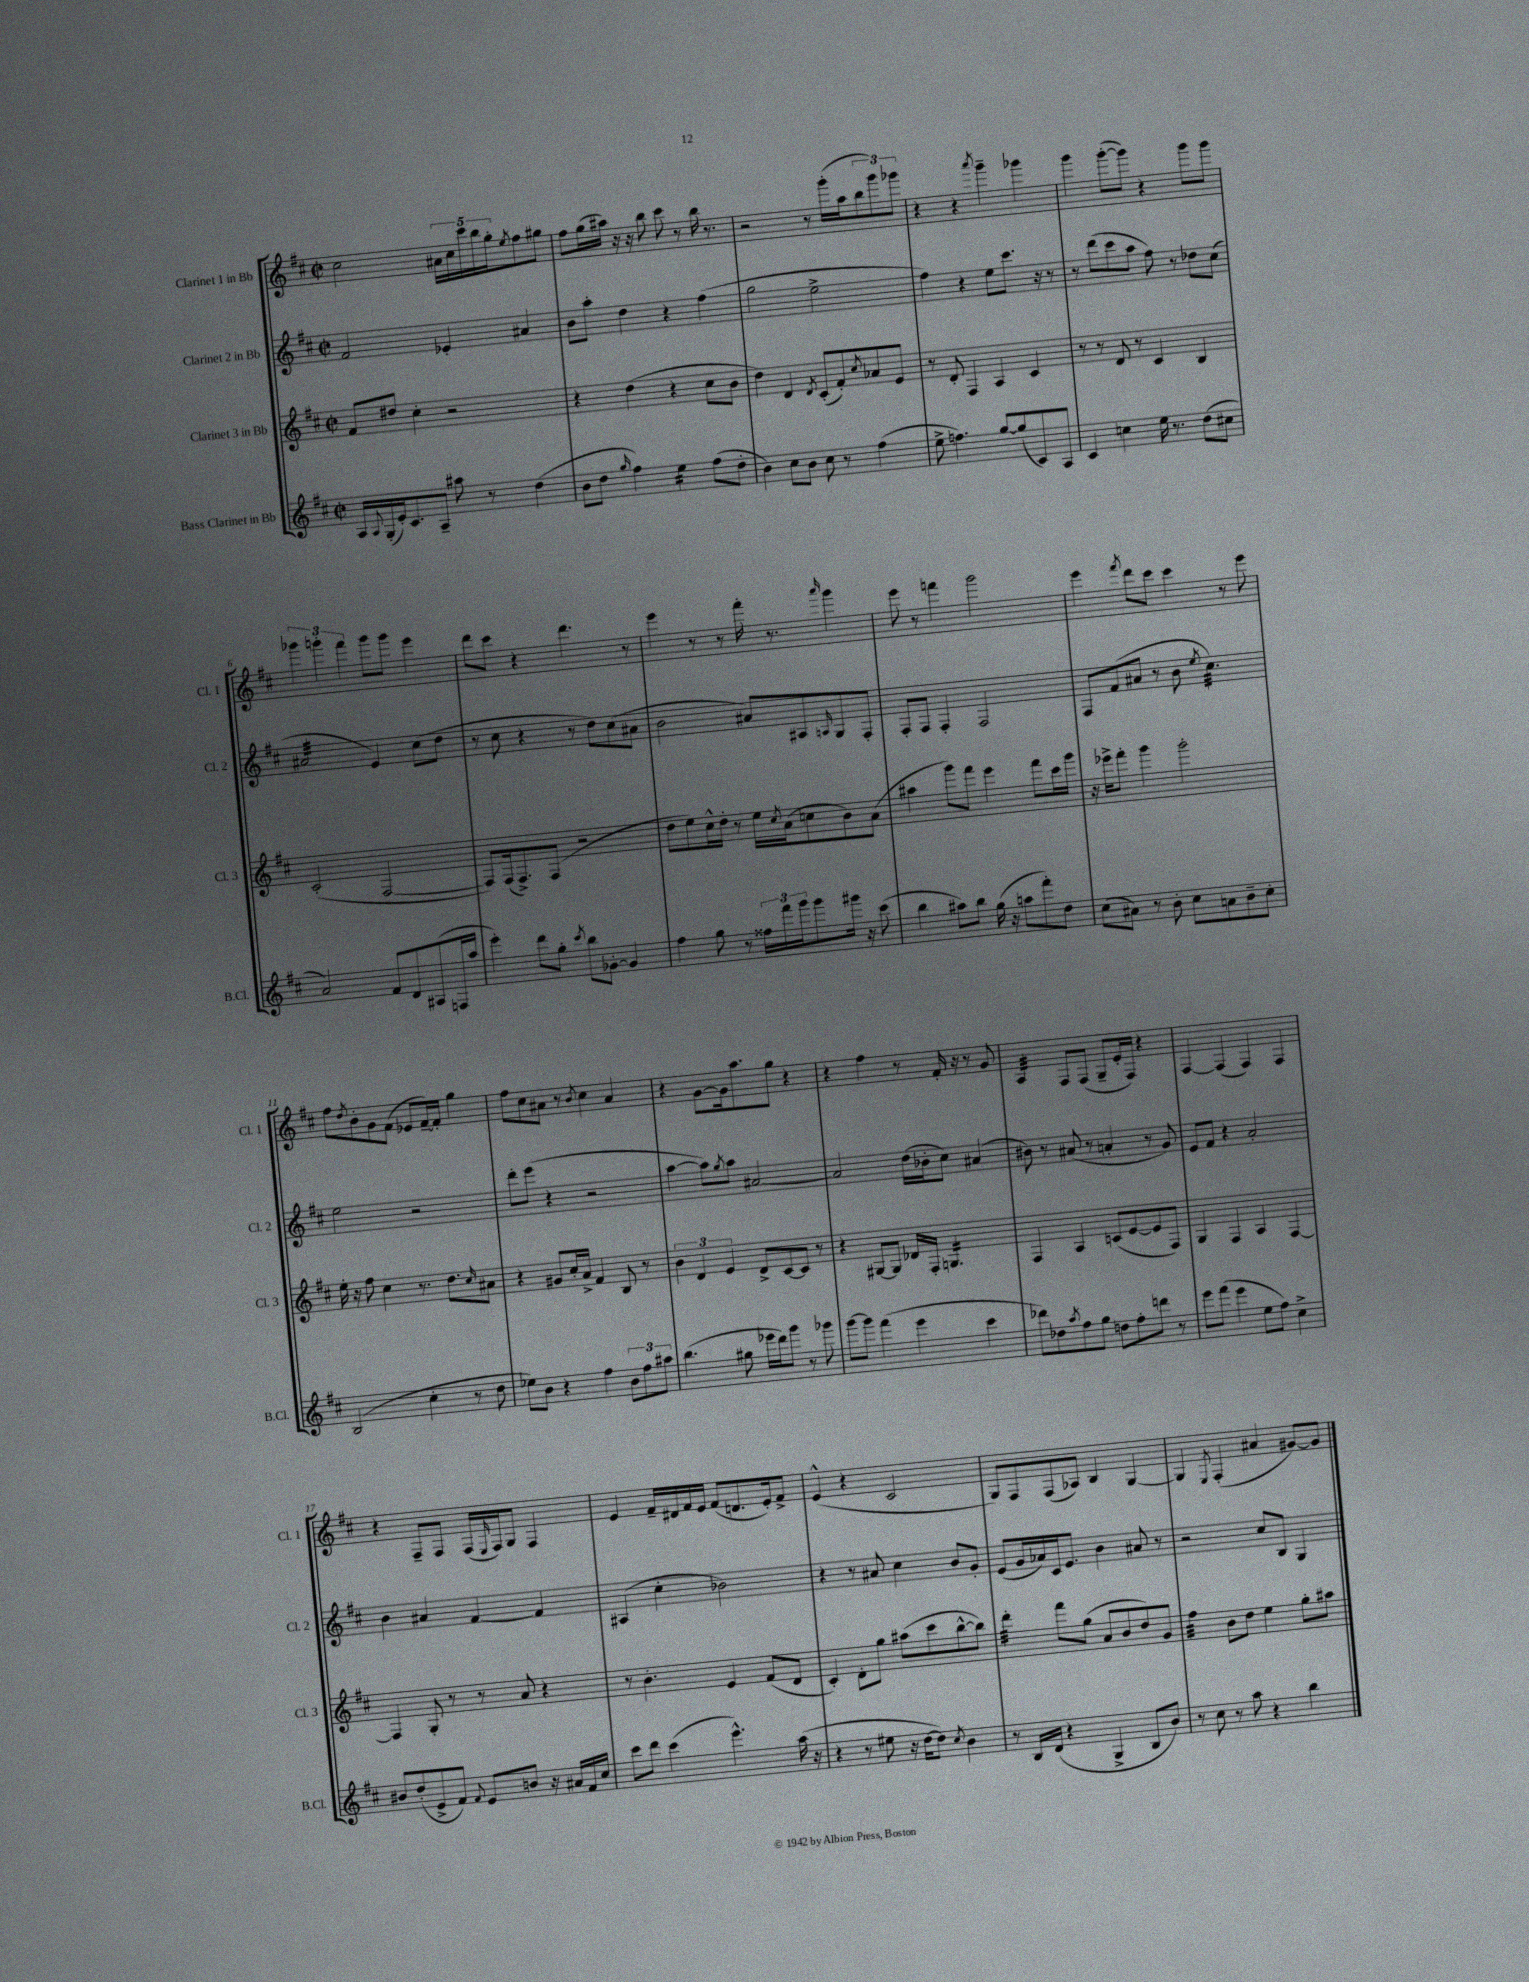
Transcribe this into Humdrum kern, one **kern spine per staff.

**kern	**kern	**kern	**kern
*staff4	*staff3	*staff2	*staff1
*clefG2	*clefG2	*clefG2	*clefG2
*k[f#c#]	*k[f#c#]	*k[f#c#]	*k[f#c#]
*M2/2	*M2/2	*M2/2	*M2/2
*met(c|)	*met(c|)	*met(c|)	*met(c|)
16A	8f#	2f#	2cc#
8qqA	.	.	.
(16G'	.	.	.
16e')	8dd#	.	.
8.c#	.	.	.
.	4cc#'	.	.
8A~	.	.	.
8aa#	2r	4e-'	20a#
.	.	.	20cc#
.	.	.	20ccc#
8r	.	.	.
.	.	.	20bb
.	.	.	20gg'
.	.	.	8qee
(4dd	.	4a#	8ff#
.	.	.	8gg#
=	=	=	=
8b	4r	8b	8ff#
8dd	.	8aa'	(16gg
.	.	.	16aa#)
16qqgg	.	.	.
4ff#)	(4dd	4dd	16r
.	.	.	16r
.	.	.	8bb
4ee	4r	4r	8ccc#
.	.	.	8r
(8ff#	8cc#	(4ff#	16bb
.	.	.	8.r
8dd'	8b	.	.
=	=	=	=
4b)	4dd)	2gg	2r
8cc#	4d	.	.
8b	.	.	.
.	8qd	.	.
8cc#	(8c#'	2ee^	8r
8r	8f#')	.	(16ggg'
.	.	.	16aa
.	8qcc#	.	.
(4ff#	8a-	.	12bb
.	.	.	12ggg)
.	8e	.	.
.	.	.	12ggg-
=	=	=	=
8ee^	8r	4ff#)	4r
4.ff)	8d'	.	.
.	4F#	4r	4r
.	.	.	8qaaa
[8gg	4A	8ee	4ggg~
(8gg]	.	8.ccc#	.
8c#)	4c#	.	4ggg-
.	.	16r	.
8A	.	8r	.
=	=	=	=
4c#	8r	8r	4ggg
.	8r	(8ddd	.
4cc	8d	8ccc#	([8ggg'
.	8r	8aa	8ggg])
16ee	4c#	8ff#)	4r
8.r	.	.	.
.	.	8r	.
(8dd	4B	8dd-	8ggg
8cc#	.	(8cc#	8ggg
=	=	=	=
2a)	(2c#'	2a#	6ggg-
.	.	.	6ggg'
.	.	.	6fff#
8f#	[2F#	4e)	8ggg
8d	.	.	8ggg
(8A#	.	(8cc#	4eee
16F	.	8dd	.
16aa	.	.	.
=	=	=	=
4eee')	8F#])	8r	8ddd
.	(16F#	8cc#	8ccc#
.	8.F#^)	.	.
8ddd	.	4r	4r
8gg'	(8F#	.	.
8qccc#	.	.	.
8bb	2r	8r	4.ddd
[8g-'	.	8dd)	.
4g-]	.	(8cc#	.
.	.	8a#	8r
=	=	=	=
4ff#	8dd	2b	4eee
.	8ee)	.	.
8gg	16cc#^^	.	8r
.	16dd'	.	.
8r	8r	.	8r
24ff##	16ee	8a#)	16fff#'
24fff#	.	.	.
.	8qcc#	.	.
.	(16a	.	8.r
24ggg	.	.	.
8ggg	8cc	8A#	.
.	.	16qqA	16qqaaa
16ggg#	8b)	8G	4ggg
16r	.	.	.
(8ccc#	(8a	8F#'	.
=	=	=	=
4bb	4aa#	8F#'	8eee
.	.	8F#	8r
8aa#)	8ggg)	4F#'	4fff
8bb	8fff#	.	.
(16gg	4eee	2F#	2ggg
16r	.	.	.
8aa	.	.	.
8fff#')	8fff#	.	.
8dd	16ccc#	.	.
.	16ggg	.	.
=	=	=	=
(8cc#	16r	8F#	4eee
.	16eee-^	.	.
8a#)	8fff#'	(8f#	.
.	.	.	8qfff#
8r	4ggg	8a#	8ddd
8b'	.	8r	8ccc#
8cc#	2ggg'	8b	4ccc#
.	.	8qee	.
8a	.	4.cc#)	.
8b~	.	.	8r
8cc#'	.	.	8eee
=	=	=	=
(2B	16ee'	2ee	8ff#
.	16r	.	.
.	.	.	8qdd
.	8ff#	.	8b'
.	4cc#	.	8g
.	.	.	(8f#
4cc#'	8.r	2r	8e-
.	.	.	[16f#~)
.	8.dd	.	16f#']
8r	.	.	4gg
.	16qqcc#	.	.
8dd	8a#	.	.
=	=	=	=
8ee-)	4r	8ddd'	8ff#
8b	.	(8eee	8cc#
4r	8g#	4r	8a#
.	16cc#'	.	8r
.	16a^	.	.
.	.	.	8qb
4ff#	4f#	2r	4cc#
12b	8B	.	4a#
12ff#	.	.	.
.	8r	.	.
12aa#	.	.	.
=	=	=	=
(4.bb	6b	[4aa	4r
.	6d	.	.
.	.	8aa])	[8g
.	6e	.	.
.	.	8qgg	.
8gg#	.	8aa	16g]
.	.	.	8.aa
16eee-	8d^	[2a#	.
16ddd)	.	.	.
8ggg	[8c#	.	8gg
8r	8c#]	.	4r
8ggg-	8r	.	.
=	=	=	=
[8ggg	4r	2a#]	4r
8ggg]	.	.	.
(4fff#	[8G#	.	4ff#
.	8G#]	.	.
4eee	16d-	(16dd	8r
.	16F#'	16b-'	.
.	4.G	8cc#)	16f#'
.	.	.	16r
4ccc#	.	(4a#	8r
.	.	.	8g
=	=	=	=
8ddd-)	4F#	8b#)	4A
8dd-	.	8r	.
8qaa	.	.	.
8ff#	4A	(8a#	8F#
8gg	.	8r	(8F#
8dd	(8c	4a'	8G~
8ff#'	[8e	.	16e'
.	.	.	16F#)
8ddd	8e]	8r	4r
8r	8F#)	8g)	.
=	=	=	=
8eee	4G	8e	[4F#
(8fff#	.	8f#	.
4eee	4F#	4r	(4F#]
8ee	4A	2a'	4F#)
8ff#)	.	.	.
4cc#^	[4F#	.	4F#
=	=	=	=
8b#	4F#]	4b	4r
(8dd'	.	.	.
8e^	8G'	4a#	8F#~
8f#)	8r	.	8F#
8qqf#	.	.	.
8e	8r	[4f#	(16F#
.	.	.	16qqE
.	.	.	16F#)
8b	8a	.	8G
16r	4r	4f#]	4F#
16a#	.	.	.
16f#	.	.	.
16cc#	.	.	.
=	=	=	=
8ccc#	8r	(4A#	4e
8ddd	4.b'	.	.
(4ccc#	.	4cc#'	16f#~
.	.	.	16d#
.	.	.	16f#
.	.	.	16e
4.eee^^)	4e	2b-)	(8f#
.	.	.	8.d
.	(8f#	.	.
.	.	.	16e')
(16aa	8d	.	8f#^
16r	.	.	.
=	=	=	=
4r	4c#')	4r	(4e^^
8r	8d'	8r	4r
8ee#	8gg	8a#	.
16r	(8aa#	4cc#	2c#
[16dd	.	.	.
8dd])	8ccc#	.	.
8qcc#	.	.	.
4b	[8bb^^	8b	.
.	8bb])	8g'	.
=	=	=	=
8r	4ddd'	(8e	8G)
16B	.	16g	8F#
(16d	.	16a-)	.
4r	8fff#	16c#	(8F#
.	.	8.e	.
.	(8gg	.	8A-)
4G^	8a	4b	4B
.	8b	.	.
8B	8dd)	8a#	[4G
8b)	8g	8r	.
=	=	=	=
8r	4ff#	2r	4G]
8cc#	.	.	.
.	.	.	8qE
8r	8b	.	(4F#'
8aa	8dd	.	.
4r	4ee	8cc#	4a#
.	.	8B	.
4bb	8gg'	4G	[8g#)
.	8aa#	.	8g#]
==	==	==	==
*-	*-	*-	*-
